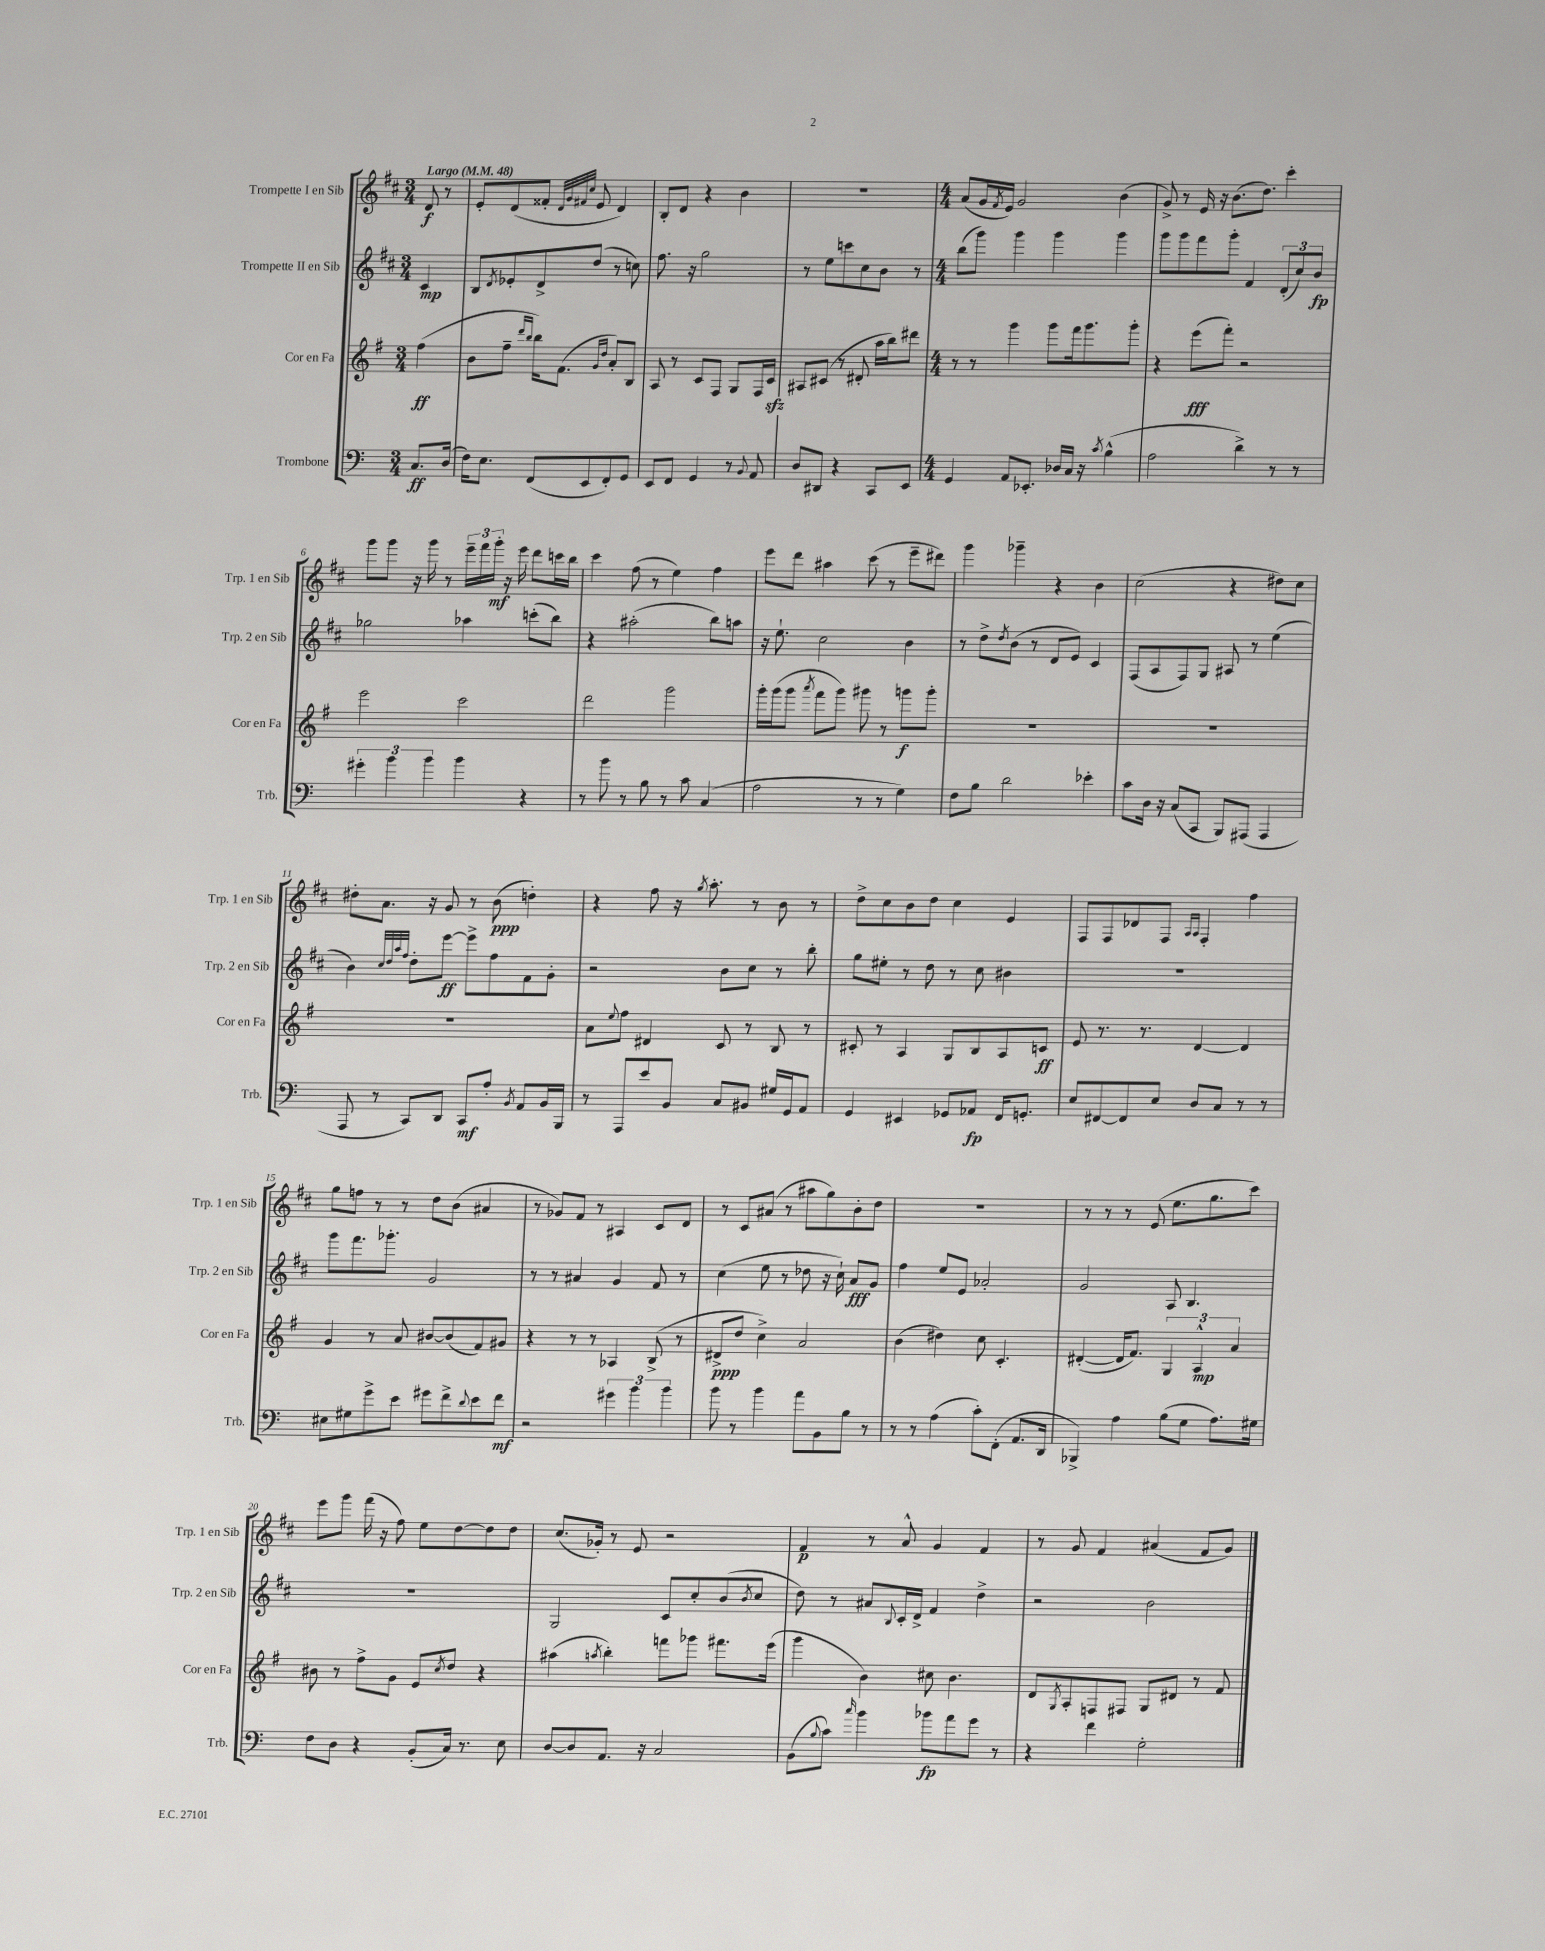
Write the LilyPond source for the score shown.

<<
\new StaffGroup <<
\new Staff = "s0" \with { instrumentName = "Trompette I en Sib" shortInstrumentName = "Trp. 1 en Sib" } {
    \clef treble \key d \major \numericTimeSignature \time 3/4 \partial 4 \tempo "Largo" 4 = 48
    d'8\f r8 |
    e'8-. d'8( fisis'8-. \grace { d'32 g'32 fis'32 cis''32 } e'8 d'4) |
    b8-. d'8 r4 b'4 |
    R2. |
    \numericTimeSignature \time 4/4 a'8( g'16 \acciaccatura { fis'8 } e'16) g'2 b'4( |
    g'8->) r8 e'16 r16 b'8.( d''8.) cis'''4-. |
    g'''8 g'''8 r16 g'''16 r8 \tuplet 3/2 { e'''16-- fis'''16 g'''16-.\mf } r16 e'''16 d'''8 c'''16 b''16 |
    cis'''4 fis''8( r8 e''4) fis''4 |
    e'''8 d'''8 ais''4 cis'''8( r8 e'''8-- dis'''8) |
    g'''4 ges'''4-- r4 b'4 |
    cis''2( r4 dis''8) cis''8 |
    dis''8-. a'8. r16 g'8 r8 b'8\ppp( d''4-.) |
    r4 fis''8 r16 \acciaccatura { g''8 } a''8.-. r8 b'8 r8 |
    d''8-> cis''8 b'8 d''8 cis''4 e'4 |
    fis8 fis8 des'8 fis8 \grace { a16 a16 } fis4-. fis''4 |
    g''8 f''8 r8 r8 d''8 b'8( ais'4 |
    r8 ges'8) fis'8 r8 ais4 cis'8 d'8 |
    r8 cis'8 ais'8( r8 ais''8 g''8) b'8-. d''8 |
    R1 |
    r8 r8 r8 e'8( e''8. g''8. cis'''8) |
    e'''8 g'''8 fis'''16( r16 fis''8) e''8 d''8~ d''8 d''8 |
    cis''8.( ges'16-.) r8 e'8 r2 |
    fis'4\p r8 a'8-^ g'4 fis'4 |
    r8 g'8 fis'4 ais'4( fis'8 g'8) \bar "|." |
}
\new Staff = "s1" \with { instrumentName = "Trompette II en Sib" shortInstrumentName = "Trp. 2 en Sib" } {
    \clef treble \key d \major \numericTimeSignature \time 3/4 \partial 4
    cis'4\mp |
    b8 \acciaccatura { d'8 } ees'8-. d'8-> d''8( r8 c''8) |
    fis''8. r16 g''2 |
    r8 e''8 c'''8 cis''8 b'8 r8 |
    \numericTimeSignature \time 4/4 b''8( g'''8) g'''4 g'''4 g'''4 |
    g'''8 g'''8 fis'''8 g'''8-. fis'4 \tuplet 3/2 { d'8-.( cis''8) b'8\fp } |
    ges''2 aes''4 c'''8-.( b''8) |
    r4 ais''2-.( b''8) a''8 |
    r16 e''8.-! cis''2 b'4 |
    r8 d''8-> \acciaccatura { d''8 } b'8( r8 d'8 e'8) cis'4 |
    fis8( a8 fis8) g8 ais8 r8 e''4( |
    b'4) \grace { cis''32 d''32 a''32 fis''32 } d''8-. e'''8~\ff e'''8-> fis''8 fis'8 g'8-. |
    r2 b'8 cis''8 r8 b''8-. |
    g''8 eis''8-. r8 d''8 r8 cis''8 bis'4 |
    R1 |
    g'''8 fis'''8. ges'''8.-. g'2 |
    r8 r8 ais'4 g'4 fis'8 r8 |
    cis''4( e''8 r8 des''8 r16 cis''16-!) a'8\fff g'8 |
    fis''4 e''8 e'8 aes'2-. |
    g'2 a8 b4. |
    R1 |
    g2 cis'8 cis''8-. b'8( \acciaccatura { b'8 } cis''8 |
    d''8) r8 ais'8 \appoggiatura { b8 } cis'16-. d'16-> fis'4 d''4-> |
    r2 b'2 \bar "|." |
}
\new Staff = "s2" \with { instrumentName = "Cor en Fa" shortInstrumentName = "Cor en Fa" } {
    \clef treble \key g \major \numericTimeSignature \time 3/4 \partial 4
    fis''4\ff( |
    b'8 fis''8-- \grace { d'''16 b''16 } b''16) fis'8.( \grace { g'16 d''16 } a'8-.) b8 |
    a8 r8 c'8 fis8 g8 fis16 c'16\sfz |
    ais8 cis'8( r8 dis'8-. a''16 b''16) dis'''8 |
    \numericTimeSignature \time 4/4 r8 r8 g'''4 g'''8 fis'''16 g'''8. g'''8-. |
    r4 e'''8\fff( fis'''8-.) r2 |
    e'''2 c'''2 |
    d'''2 g'''2 |
    g'''16-. g'''16( g'''8 \acciaccatura { a'''8 } fis'''8 g'''8) gis'''8 r8 g'''8\f g'''8-. |
    R1 |
    R1 |
    R1 |
    a'8 \appoggiatura { e''8 } fis''8 dis'4 c'8 r8 b8 r8 |
    cis'8-. r8 a4 g8 b8 a8 c'8\ff |
    e'8 r8. r8. d'4~ d'4 |
    g'4 r8 a'8 bis'8~ bis'8( fis'8) gis'8 |
    r4 r8 r8 aes4 b8->( r8 |
    dis'8->\ppp d''8 c''4->) a'2 |
    b'4( dis''4) c''8 c'4.-. |
    dis'4~-.( dis'16 fis'8.) \tuplet 3/2 { g4 a4-^\mp a'4 } |
    bis'8 r8 fis''8-> g'8 e'8 \acciaccatura { c''8 } d''8 r4 |
    ais''4( \acciaccatura { a''8 } b''4-.) f'''8 ges'''8 fis'''8. e'''16( |
    g'''4 b'4) cis''8 b'4. |
    d'8 \acciaccatura { g8 } a8-. f8 fis8 g8 dis'8 r8 fis'8 \bar "|." |
}
\new Staff = "s3" \with { instrumentName = "Trombone" shortInstrumentName = "Trb." } {
    \clef bass \key c \major \numericTimeSignature \time 3/4 \partial 4
    c8.\ff d16( |
    f16) e8. f,8( e,8 f,8-.) g,8 |
    e,8 f,8 g,4 r8 \appoggiatura { b,8 } a,8 |
    d8 dis,8 r4 c,8 e,8 |
    \numericTimeSignature \time 4/4 g,4 a,8 ees,8.-. des16 c16 r16 \acciaccatura { c'8 } b4-^( |
    a2 d'4->) r8 r8 |
    \tuplet 3/2 { gis'4-. b'4 b'4 } b'4 r4 |
    r8 b'8 r8 b8 r8 c'8 c4( |
    a2 r8 r8 g4) |
    f8 b8 d'2 ees'4-. |
    c'8 d16 r16 c8( c,8 b,,8) ais,,8( ais,,4 |
    a,,8 r8 c,8) d,8 c,8\mf a8-. \acciaccatura { b,8 } a,8 b,16 b,,16 |
    r8 a,,8 e'8 b,8 c8 bis,8 gis16 g,16 a,8 |
    g,4 eis,4 ges,8 aes,8\fp f,16 g,8.-. |
    e8 fis,8~ fis,8 e8 d8 c8 r8 r8 |
    eis8 gis8 g'8-> e'8 gis'8 f'8-> \appoggiatura { d'8 } e'8 f'8\mf |
    r2 \tuplet 3/2 { gis'4 b'4 b'4 } |
    b'8 r8 b'4 a'8 b,8 b8 r8 |
    r8 r8 a4( c'8-.) f,8-.( a,8. d,16 |
    bes,,4->) a4 b8( g8 a8.) gis16 |
    f8 d8 r4 b,8-.( c16) r8. e8 |
    d8~ d8 a,8. r16 c2 |
    b,8( \appoggiatura { b8 } c'8) \grace { c''16 } b'4 bes'8\fp a'8 g'8 r8 |
    r4 f'4 g2-. \bar "|." |
}
>>
>>
